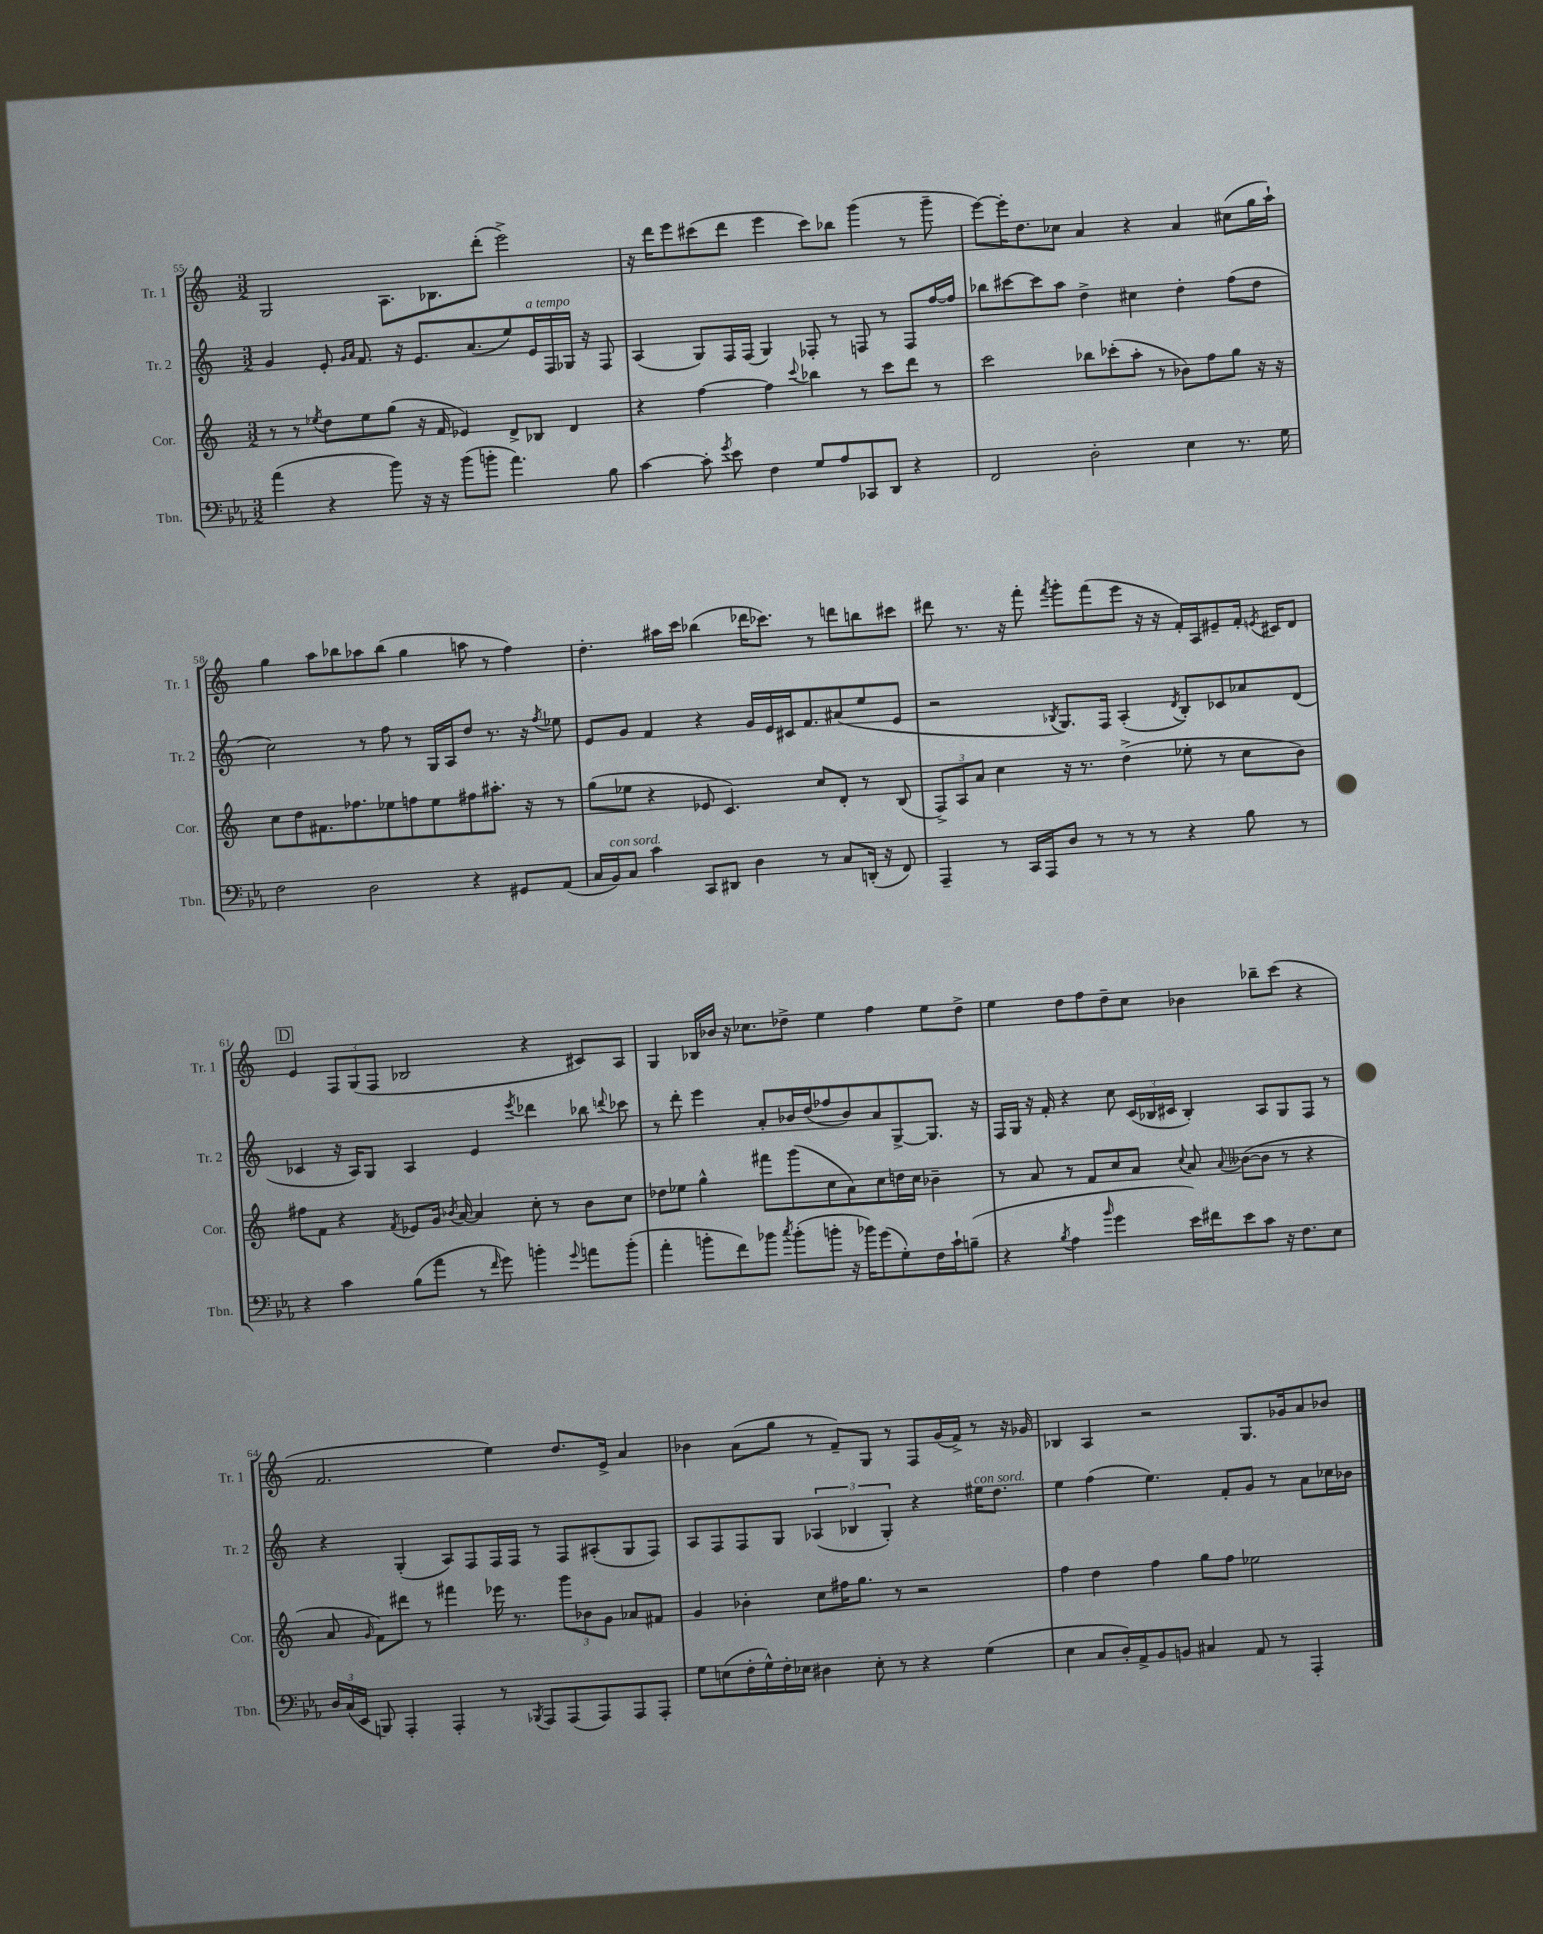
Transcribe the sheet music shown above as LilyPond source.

<<
\new StaffGroup <<
\new Staff = "s0" \with { instrumentName = "Tr. 1" shortInstrumentName = "Tr. 1" } {
    \clef treble \key c \major \numericTimeSignature \time 3/2
    \autoBeamOff g2 a8.[ bes8. d'''8]-.( e'''2->) |
    r16 d'''16[ e'''8 cis'''8( d'''8] e'''4 cis'''8[) bes''8] g'''4( r8 g'''8-- |
    e'''8[~) e'''16-. d''8. ces''8] a'4 r4 a'4 cis''8[( g''16 a''16]-!) |
    g''4 a''8[ bes''8 aes''8 bes''8]( g''4 a''8 r8 f''4) |
    d''4.-. ais''16[ c'''16] bes''4( des'''16[ ces'''8.]) r8 d'''8[ b''8 cis'''8] |
    dis'''8 r8. r16 f'''8-. \acciaccatura { f'''8 } g'''8[-. f'''8( e'''8] r16 r16 f'16[-.) a16 eis'8-- f'16]-. \acciaccatura { e'8 } cis'16[ d'8] |
    \mark \markup { \box "D" } e'4 \tuplet 3/2 { f8[ g8( f8] } bes2 r4 cis'8[) a8] |
    g4 bes16[ bes'16] r16 ces''8.[ des''8]-> e''4 f''4 e''8[ des''8]-> |
    e''4 d''8[ f''8 d''8-- c''8] bes'4 bes''8[-- c'''8]( r4 |
    f'2. e''4) d''8.[ e'16]-> a'4 |
    bes'4 a'8[( g''8] r8 f'8[--) g8] r8 f8[ g'16( f'16]->) r8 r16 ges'16 |
    bes4 a4 r2 g8.[ ges'16 a'8 bes'8] \bar "|." |
}
\new Staff = "s1" \with { instrumentName = "Tr. 2" shortInstrumentName = "Tr. 2" } {
    \clef treble \key c \major \numericTimeSignature \time 3/2
    \autoBeamOff g'4 e'8-. \grace { g'16[ a'16] } f'8. r16 e'8.[ a'8.( e''8) e'16^\markup { \italic "a tempo" } f16 ges16] r16 f8 |
    a4( g8[) f16 f16]( g4) fes8-. r8 f8 r8 f8[ f''16~ f''16] |
    bes''8[ cis'''8~ cis'''8 a''8] d''4-> cis''4 d''4-. f''8[( d''8] |
    c''2) r8 f''8 r8 g16[ a16 d''8] r8. r16 \acciaccatura { f''8 } ees''8 |
    e'8[ g'8] f'4 r4 g'16[ e'16 cis'16 f'8. ais'8( e''8 e'8] |
    r2 \acciaccatura { bes8 } g8.[) f16] a4-.( \acciaccatura { d'8 } bes8[-.) ces'8 aes'8 d'8]( |
    \mark \markup { \box "D" } ces'4 r16 a16[) g8] a4 e'4 \acciaccatura { e'''8 } des'''4 bes''8 \appoggiatura { d'''8 } ces'''8 |
    r8 d'''8-. e'''4 a'8[-. bes'16 d''16( fes''8 bes'8) a'8 g8~-> g8.] r16 |
    f16[ g16] r16 f'16-. r4 c''8 \tuplet 3/2 { c'16[( bes16 cis'16] } bes4-.) a8[ g8 f8] r8 |
    r4 g4-.( a8[) f8 f16 f16] r8 f8[ ais8-.( g8 f8]) |
    a8[ f8 f8 g8] \tuplet 3/2 { aes4( bes4 g4-.) } r4 eis''16[^\markup { \italic "con sord." } d''8.] |
    e''4 f''4( e''4.) f'8[-. g'8] r8 a'8[ ces''16 bes'16] \bar "|." |
}
\new Staff = "s2" \with { instrumentName = "Cor." shortInstrumentName = "Cor." } {
    \clef treble \key c \major \numericTimeSignature \time 3/2
    \autoBeamOff r8 r8 \acciaccatura { ees''8 } d''8[ ees''8 g''8]( r16 f'16 ees'4) d'8[-> bes8] d'4 |
    r4 f''4~ f''4 \appoggiatura { c'''8 } bes''4 r8 c'''8[ d'''8] r8 |
    c'''2 bes''8[ ces'''8-.( a''8]-. r8 bes'8[) f''8 g''8] r16 r16 |
    c''8[ d''8 fis'8. fes''8. ees''8 f''8 ees''8 fis''8 ais''8.]-. r16 r8 |
    g''8[( ees''8] r4 ees'8 c'4.) c''8[ d'8]-. r8 b8( |
    \tuplet 3/2 { f8[->) a8 a'8] } c''4 r16 r8. d''4->( ees''8-. r8 c''8[ b'8]) |
    \mark \markup { \box "D" } fis''8[ f'8] r4 \acciaccatura { f'8 } ees'8[ g'16] \acciaccatura { bes'8 } a'16~ a'4 c''8-. r8 bes'8[ c''8] |
    des''8[ ees''8] g''4-^ fis'''8[ g'''8( c''8 a'8) c''8 d''16 c''16] bes'4-- |
    r8 a'8 r8 f'8[ c''8 a'8] \appoggiatura { c''8 } a'8 \appoggiatura { a'8 } beses'8[~( beses'8] r8 r4 |
    a'8 \grace { g'16 } f'8[) dis'''8] r8 fis'''4 ees'''16 r8. \tuplet 3/2 { g'''8[ bes'8 g'8] } aes'8[ fis'8] |
    g'4 bes'4-. c''8[ fis''16 g''8.] r8 r2 |
    f''4 d''4 f''4 g''8[ f''8] ees''2 \bar "|." |
}
\new Staff = "s3" \with { instrumentName = "Tbn." shortInstrumentName = "Tbn." } {
    \clef bass \key ees \major \numericTimeSignature \time 3/2
    \autoBeamOff aes'4( r4 bes'8) r16 r16 bes'8[( b'8]-. aes'4.) bes8 |
    c'4~ c'8-. \acciaccatura { g'8 } ees'8 f4 g8[ aes8 ces,8 d,8] r4 |
    f,2 d2-. ees4 r8. g16 |
    f2 d2 r4 gis,8[ aes,8]( |
    c16[ bes,16^\markup { \italic "con sord." }) c8] c'4 c,8[ dis,8] d4 r8 c8[ d,16]-.( r16 f,8) |
    aes,,4-- r8 c,16[ aes,,16 d8] r8 r8 r8 r4 bes8 r8 |
    \mark \markup { \box "D" } r4 c'4 bes8[( aes'8] r8 \grace { f'16 } g'8) b'4-. \appoggiatura { g'8 } a'8[ b'8]-.( |
    aes'4-. b'8[-. f'8) bes'8] \acciaccatura { c''8 } bes'8[-.( b'8]-. r16 bes'16[) g'8( g8-.) f16 c'16-! b8]--( |
    r4 \acciaccatura { bes8 } aes4 \grace { bes'16 } g'4 ees'16[) fis'16 ees'8 c'8] r16 f8.[ ees8] |
    \tuplet 3/2 { d16[ c16( ees,16] } b,,8) aes,,4-. aes,,4-. r8 \acciaccatura { bes,,8 } aes,,8[ aes,,8( aes,,8) aes,,8 aes,,8]-. |
    g8[ e8( f16-. g16-^) f16-. ees16] dis4 ees8-. r8 r4 g4( |
    ees4 c8[ d16-.) aes,16-> bes,8 b,8] cis4 aes,8 r8 aes,,4-. \bar "|." |
}
>>
>>
\layout { \context { \Score currentBarNumber = #55 } }
